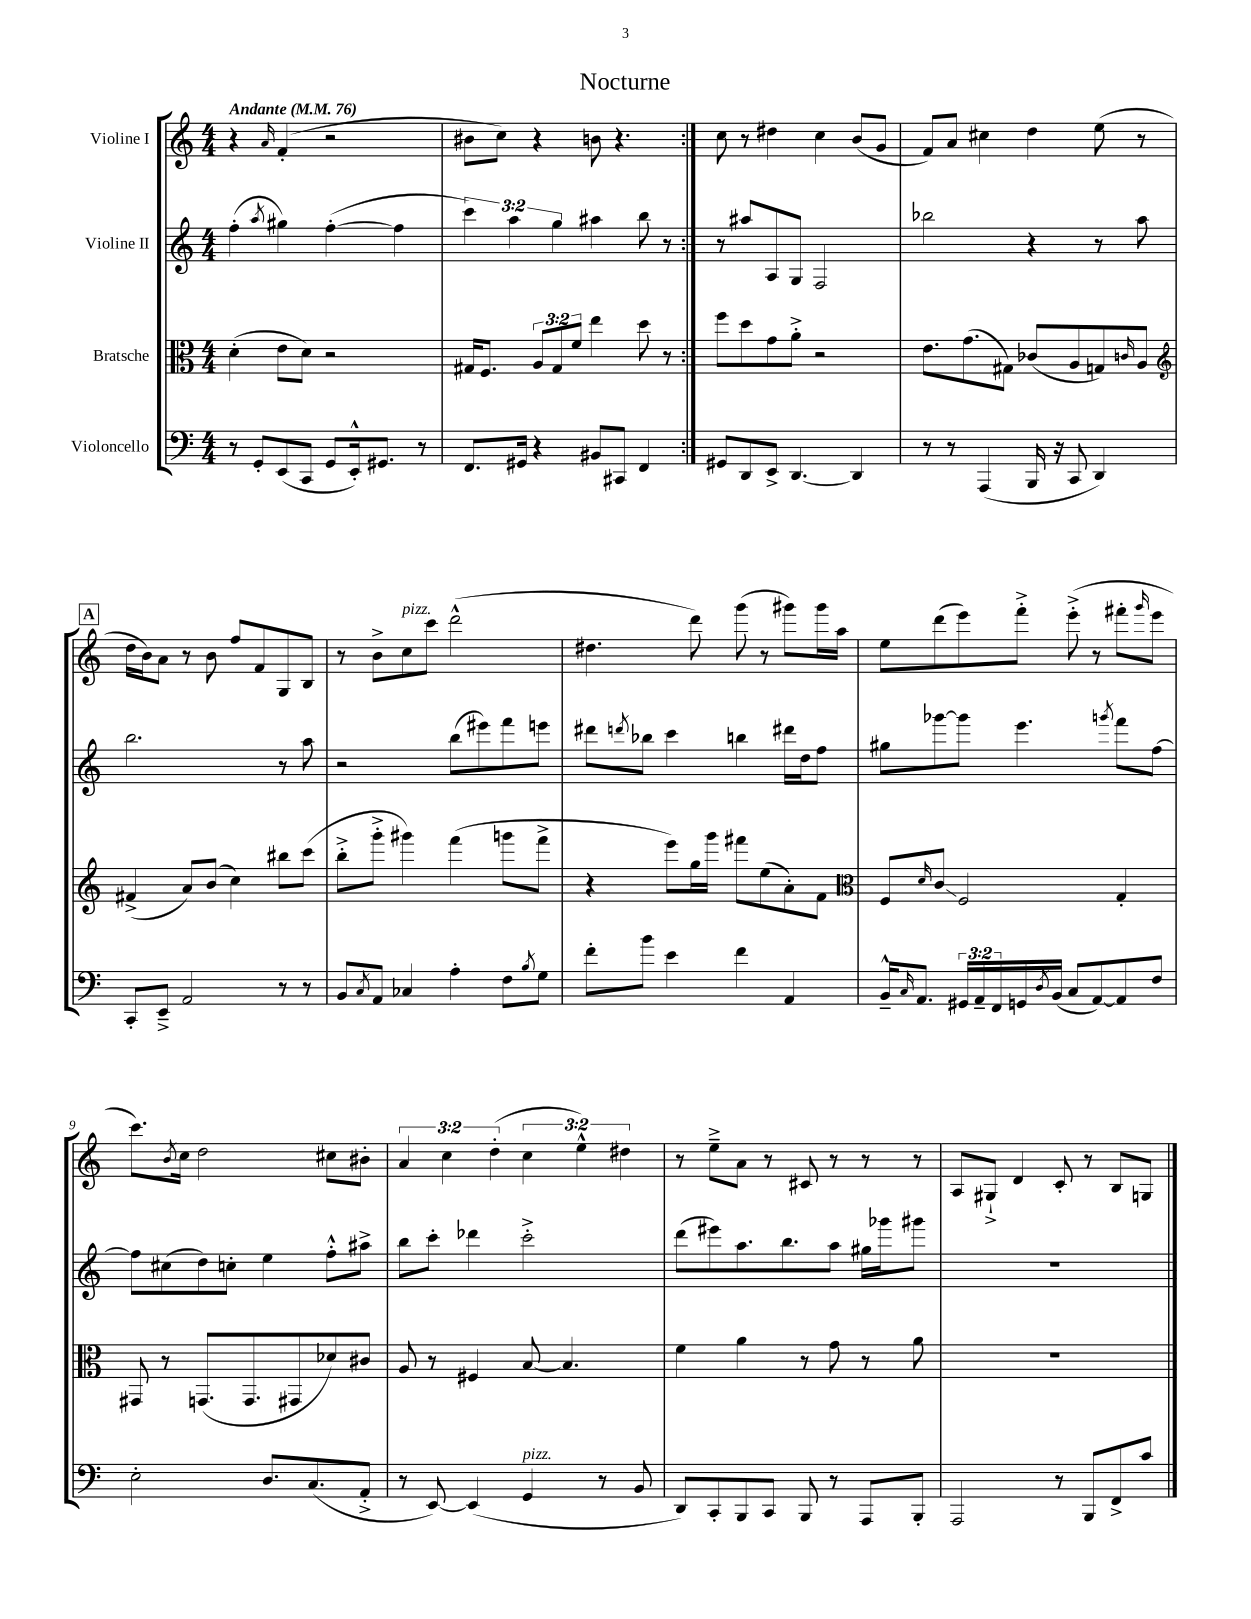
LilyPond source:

\header { title = "Nocturne" }
<<
\new StaffGroup <<
\new Staff = "s0" \with { instrumentName = "Violine I" } {
    \clef treble \key c \major \numericTimeSignature \time 4/4 \override Staff.TupletNumber.text = #tuplet-number::calc-fraction-text \tempo "Andante" 4 = 76
    \repeat volta 2 { r4 \grace { a'16 } f'4-.( r2 |
    bis'8 c''8) r4 b'8 r4. | }
    c''8 r8 dis''4 c''4 b'8( g'8 |
    f'8) a'8 cis''4 d''4 e''8( r8 |
    \mark \markup { \box "A" } d''16 b'16) a'8 r8 b'8 f''8 f'8 g8 b8 |
    r8 b'8-> c''8^\markup { \italic "pizz." } c'''8 d'''2-^( |
    dis''4. d'''8) g'''8( r8 gis'''8) gis'''16 a''16 |
    e''8 d'''8( e'''8) f'''8-.-> e'''8-.->( r8 fis'''8-. \grace { g'''16 } e'''8 |
    c'''8.) \acciaccatura { b'8 } c''16 d''2 cis''8 bis'8-. |
    \tuplet 3/2 { a'4 c''4 d''4-.( } \tuplet 3/2 { c''4 e''4-^) dis''4 } |
    r8 e''8---> a'8 r8 cis'8 r8 r8 r8 |
    a8 gis8-!-> d'4 c'8-. r8 b8 g8 \bar "|." |
}
\new Staff = "s1" \with { instrumentName = "Violine II" } {
    \clef treble \key c \major \numericTimeSignature \time 4/4 \override Staff.TupletNumber.text = #tuplet-number::calc-fraction-text
    \repeat volta 2 { f''4-.( \acciaccatura { a''8 } gis''4) f''4~-.( f''4 |
    \tuplet 3/2 { c'''4) a''4 g''4 } ais''4 b''8 r8 | }
    r8 ais''8 a8 g8 f2 |
    bes''2 r4 r8 a''8 |
    \mark \markup { \box "A" } b''2. r8 a''8 |
    r2 b''8( eis'''8) f'''8 e'''8 |
    dis'''8 \acciaccatura { d'''8 } bes''8 c'''4 b''4 dis'''16 d''16 f''8 |
    gis''8 ges'''8~ ges'''8 e'''4. \acciaccatura { g'''8 } f'''8 f''8~ |
    f''8 cis''8( d''8) c''8-. e''4 f''8-.-^ ais''8-> |
    b''8 c'''8-. des'''4 c'''2-.-> |
    d'''8( eis'''8) a''8. b''8. a''8 gis''16 ges'''16 gis'''8 |
    R1 \bar "|." |
}
\new Staff = "s2" \with { instrumentName = "Bratsche" } {
    \clef alto \key c \major \numericTimeSignature \time 4/4 \override Staff.TupletNumber.text = #tuplet-number::calc-fraction-text
    \repeat volta 2 { d'4-.( e'8 d'8) r2 |
    gis16 f8. \tuplet 3/2 { a8 gis8 f'8 } e''4 d''8 r8 | }
    f''8 d''8 g'8 a'8-.-> r2 |
    e'8. g'8.( gis8) ces'8( a8 g8) \grace { c'16 } a8 |
    \mark \markup { \box "A" } \clef treble fis'4->( a'8) b'8( c''4) bis''8 c'''8( |
    b''8-.-> g'''8-.-> gis'''4) f'''4( g'''8 f'''8-> |
    r4 e'''8) g''16 g'''16 fis'''8 e''8( a'8-.) f'8 |
    \clef alto f8 \grace { d'16 } c'8\glissando f2 g4-. |
    gis,8 r8 g,8.( g,8. gis,8 des'8) cis'8 |
    a8 r8 fis4 b8~ b4. |
    f'4 a'4 r8 g'8 r8 a'8 |
    R1 \bar "|." |
}
\new Staff = "s3" \with { instrumentName = "Violoncello" } {
    \clef bass \key c \major \numericTimeSignature \time 4/4 \override Staff.TupletNumber.text = #tuplet-number::calc-fraction-text
    \repeat volta 2 { r8 g,8-. e,8( c,8 g,8 e,16-.-^) gis,8. r8 |
    f,8. gis,16 r4 bis,8 cis,8 f,4 | }
    gis,8 d,8 e,8-> d,4.~ d,4 |
    r8 r8 a,,4( b,,16 r16 c,8 d,4) |
    \mark \markup { \box "A" } c,8-. e,8---> a,2 r8 r8 |
    b,8 \acciaccatura { c8 } a,8 ces4 a4-. f8 \acciaccatura { b8 } g8 |
    f'8-. b'8 e'4 f'4 a,4 |
    b,16---^ \grace { c16 } a,8. \tuplet 3/2 { gis,16 a,16-- f,16 } g,16 \acciaccatura { d8 } b,16( c8 a,8~) a,8 f8 |
    e2-. d8. c8.( a,8-.-> |
    r8 e,8~) e,4( g,4^\markup { \italic "pizz." } r8 b,8 |
    d,8) c,8-. b,,8 c,8 b,,8 r8 a,,8 b,,8-. |
    a,,2 r8 b,,8 f,8-> c'8 \bar "|." |
}
>>
>>
